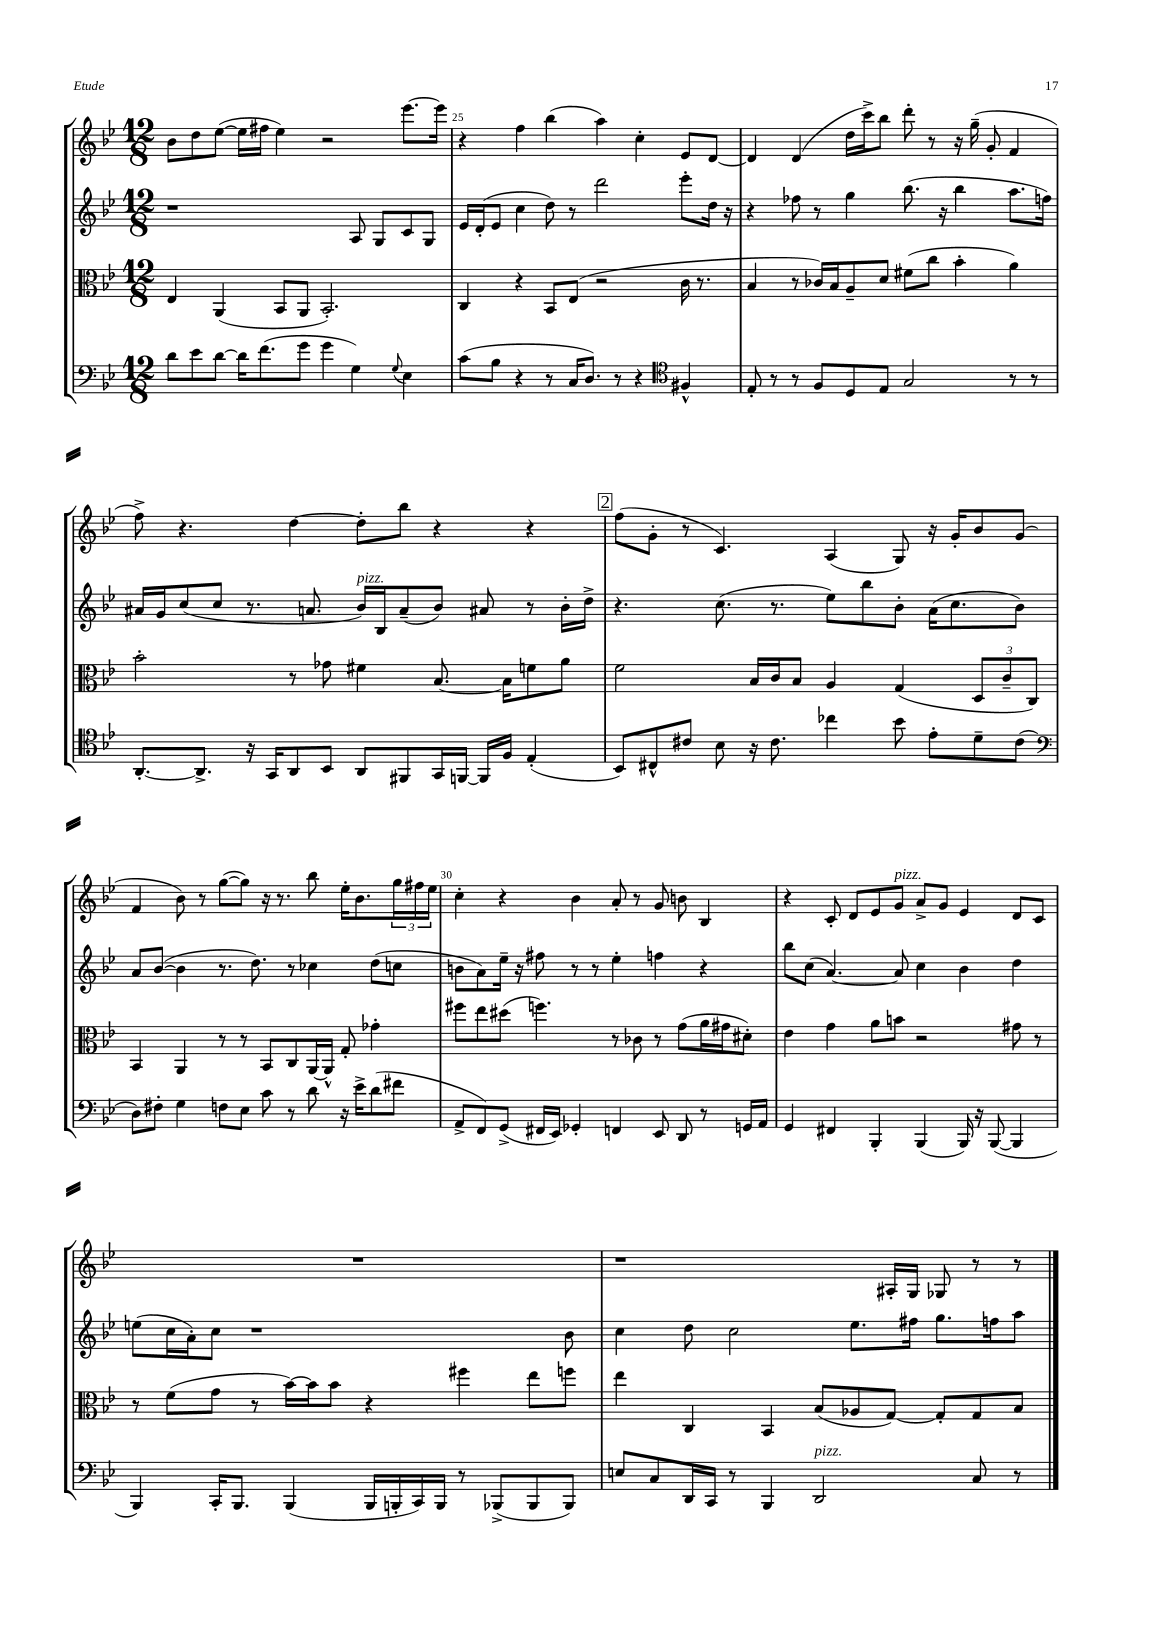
<<
\new StaffGroup <<
\new Staff = "s0" {
    \clef treble \key bes \major \numericTimeSignature \time 12/8
    bes'8 d''8 ees''8~( ees''16 fis''16 ees''4) r2 ees'''8.~ ees'''16 |
    r4 f''4 bes''4( a''4) c''4-. ees'8 d'8~ |
    d'4 d'4( d''16 c'''16->) bes''8 d'''8-. r8 r16 g''16--( g'8-. f'4 |
    f''8->) r4. d''4~ d''8-. bes''8 r4 r4 |
    \mark \markup { \box "2" } f''8( g'8-. r8 c'4.) a4( g8) r16 g'16-. bes'8 g'8( |
    f'4 bes'8) r8 g''8~( g''8) r16 r8. bes''8 ees''16-. bes'8. \tuplet 3/2 { g''16 fis''16 ees''16 } |
    c''4-. r4 bes'4 a'8-. r8 g'8 b'8 bes4 |
    r4 c'8-. d'8 ees'8 g'8^\markup { \italic "pizz." } a'8-> g'8 ees'4 d'8 c'8 |
    R1. |
    r1 ais16-. g16 ges8 r8 r8 \bar "|." |
}
\new Staff = "s1" {
    \clef treble \key bes \major \numericTimeSignature \time 12/8
    r1 a8 g8 c'8 g8 |
    ees'16 d'16-.( ees'8 c''4 d''8) r8 d'''2 ees'''8-. d''16 r16 |
    r4 fes''8 r8 g''4 bes''8.( r16 bes''4 a''8. f''16) |
    ais'16 g'16 c''8( c''8 r8. a'8. bes'16^\markup { \italic "pizz." }) bes16 a'8--( bes'8) ais'8 r8 bes'16-. d''16-> |
    \mark \markup { \box "2" } r4. c''8.( r8. ees''8) bes''8 bes'8-. a'16( c''8. bes'8) |
    a'8 bes'8~( bes'4 r8. d''8.) r8 ces''4 d''8( c''8 |
    b'8 a'8) ees''16-- r16 fis''8 r8 r8 ees''4-. f''4 r4 |
    bes''8 c''8( a'4.~) a'8 c''4 bes'4 d''4 |
    e''8( c''16 a'16-.) c''8 r1 bes'8 |
    c''4 d''8 c''2 ees''8. fis''16 g''8. f''16 a''8 \bar "|." |
}
\new Staff = "s2" {
    \clef alto \key bes \major \numericTimeSignature \time 12/8
    ees4 a,4( bes,8 a,8 bes,2.-.) |
    c4 r4 bes,8 ees8( r2 c'16 r8. |
    bes4 r8 ces'16) bes16 a8-- d'8 fis'8( c''8 bes'4-. a'4) |
    bes'2-. r8 ges'8 fis'4 bes8.~ bes16 f'8 a'8 |
    \mark \markup { \box "2" } f'2 bes16 c'16 bes8 a4 g4( \tuplet 3/2 { d8 c'8-- c8) } |
    bes,4 a,4 r8 r8 bes,8 c8 a,16~ a,16-^ g8-. ges'4-. |
    fis''8 ees''8 dis''8( f''4.) r8 ces'8 r8 g'8( a'16 gis'16 dis'8-.) |
    ees'4 g'4 a'8 b'8 r2 gis'8 r8 |
    r8 f'8( g'8 r8 bes'16~) bes'16 bes'8 r4 fis''4 ees''8 f''8 |
    ees''4 c4 bes,4 bes8( aes8 g8~) g8-. g8 bes8 \bar "|." |
}
\new Staff = "s3" {
    \clef bass \key bes \major \numericTimeSignature \time 12/8
    d'8 ees'8 d'8~ d'16 f'8.( g'8 g'4 g4) \appoggiatura { g8 } ees4 |
    c'8( bes8 r4 r8 c16 d8.) r8 r4 \clef tenor fis4-^ |
    ees8-. r8 r8 f8 d8 ees8 g2 r8 r8 |
    a,8.~-. a,8.-> r16 g,16 a,8 bes,8 a,8 fis,8 g,16 f,16~ f,16 f16 ees4-.( |
    \mark \markup { \box "2" } bes,8) cis8-^ cis'8 bes8 r16 cis'8. ces''4 bes'8 ees'8-. d'8-- cis'8( |
    \clef bass d8) fis8-. g4 f8 ees8 c'8 r8 d'8 r16 ees'16-> d'8( fis'8 |
    a,8-> f,8) g,8->( fis,16 ees,16) ges,4-. f,4 ees,8 d,8 r8 g,16 a,16 |
    g,4 fis,4 bes,,4-. bes,,4( bes,,16) r16 bes,,8~( bes,,4 |
    bes,,4) c,16-. bes,,8. bes,,4( bes,,16 b,,16-. c,16) b,,16 r8 bes,,8->( bes,,8 bes,,8) |
    e8 c8 d,16 c,16 r8 bes,,4 d,2^\markup { \italic "pizz." } c8 r8 \bar "|." |
}
>>
>>
\layout { \context { \Score currentBarNumber = #24 \override BarNumber.break-visibility = ##(#f #t #t) barNumberVisibility = #(every-nth-bar-number-visible 5) } }
